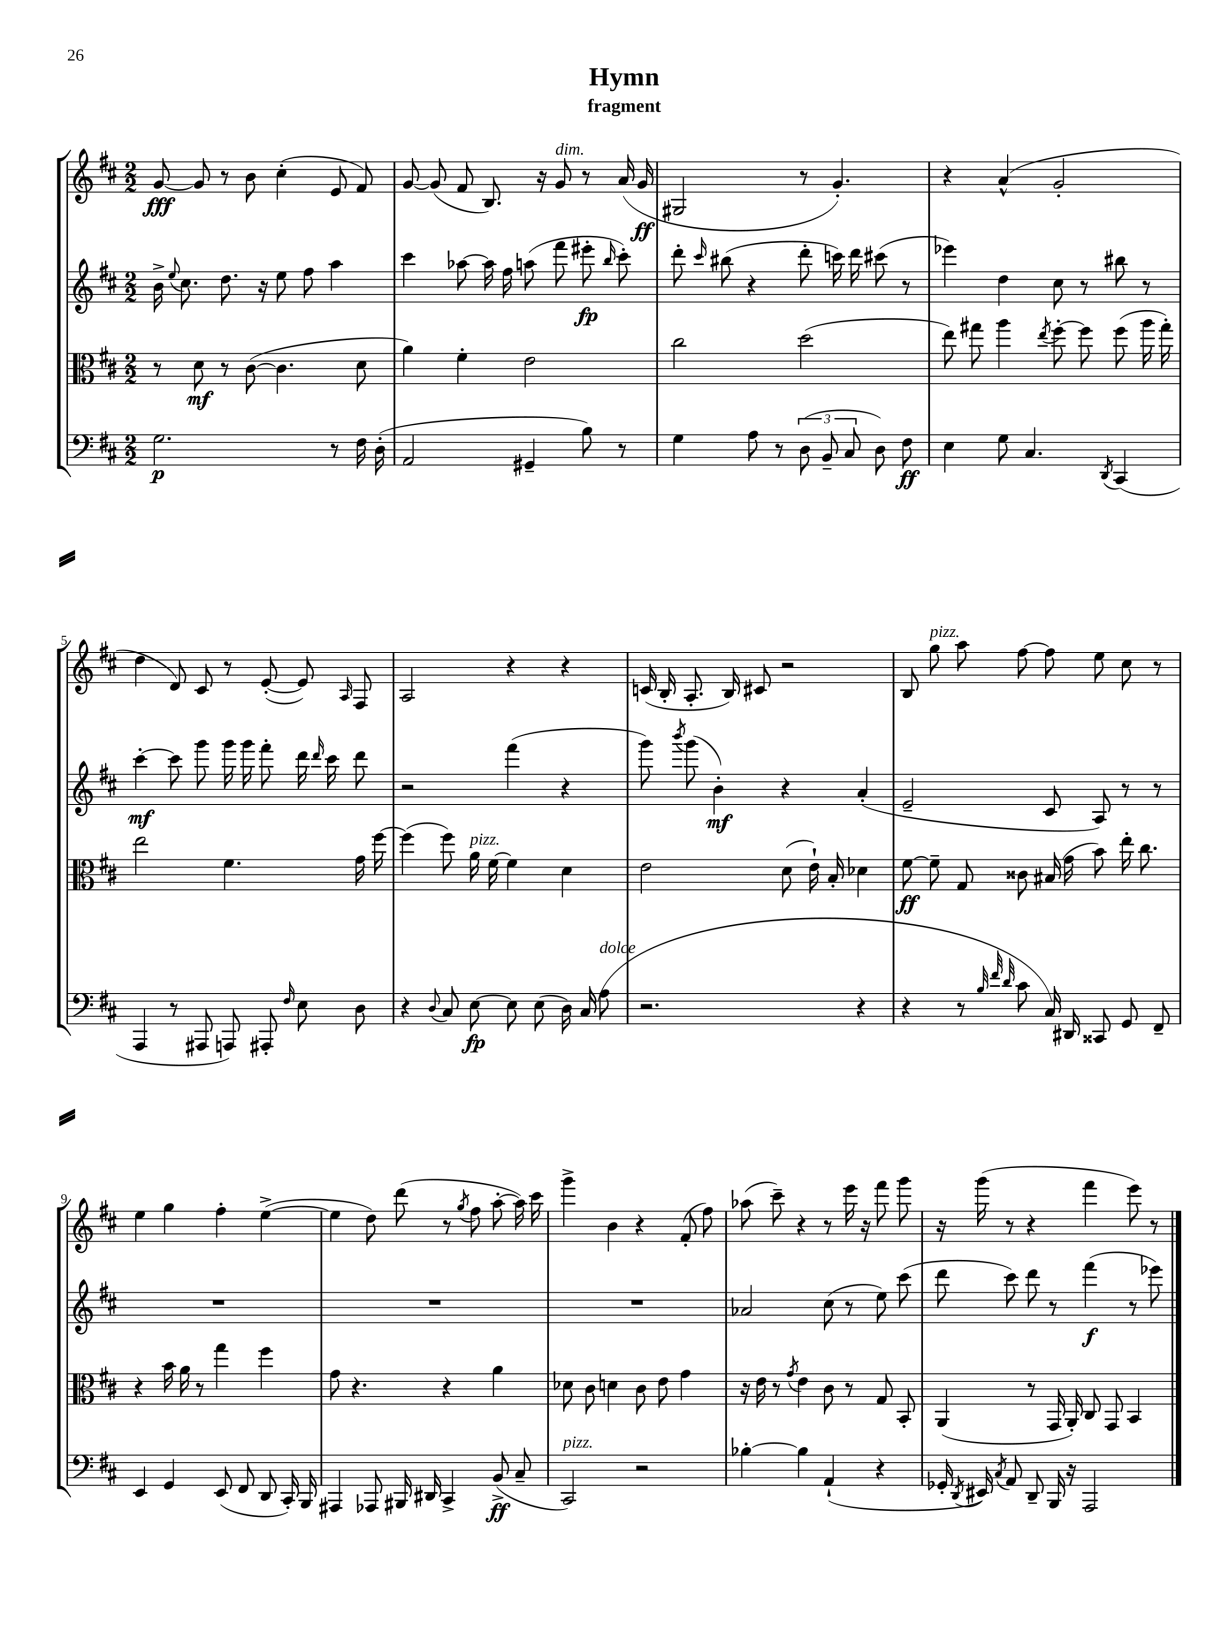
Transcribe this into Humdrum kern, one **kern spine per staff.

**kern	**dynam	**kern	**dynam	**kern	**dynam	**kern	**dynam
*part4	*part4	*part3	*part3	*part2	*part2	*part1	*part1
*staff4	*staff4	*staff3	*staff3	*staff2	*staff2	*staff1	*staff1
*clefF4	*	*clefC3	*	*clefG2	*	*clefG2	*
*k[f#c#]	*	*k[f#c#]	*	*k[f#c#]	*	*k[f#c#]	*
*M2/2	*	*M2/2	*	*M2/2	*	*M2/2	*
=1	=1	=1	=1	=1	=1	=1	=1
2.G\	p	8r	.	16b^\	.	[8g/	fff
.	.	.	.	8qqee/	.	.	.
.	.	.	.	8.cc#\	.	.	.
.	.	8d\	mf	.	.	8g/]	.
.	.	8r	.	8.dd\	.	8r	.
.	.	([8c#\	.	.	.	8b\	.
.	.	.	.	16r	.	.	.
.	.	4.c#\]	.	8ee\	.	(4cc#'\	.
.	.	.	.	8ff#\	.	.	.
8r	.	.	.	4aa\	.	8e/	.
16F#\	.	8d\	.	.	.	8f#/)	.
(16D'\	.	.	.	.	.	.	.
=2	=2	=2	=2	=2	=2	=2	=2
2AA/	.	4a\)	.	4ccc#\	.	[8g/	.
.	.	.	.	.	.	(8g/]	.
.	.	4f#'\	.	[8aa-X\	.	8f#/	.
.	.	.	.	16aa-\]	.	8.B/)	.
.	.	.	.	16ff#\	.	.	.
4GG#X~/	.	2e\	.	(8aan\	.	.	.
.	.	.	.	.	.	16r	.
!	!	!	!	!	!	!LO:TX:a:i:t=dim.	!
.	.	.	.	8fff#\	.	8g/	.
8B\)	.	.	.	8eee#X'\	fp	8r	.
.	.	.	.	16qqbb/	.	.	.
8r	.	.	.	8ccc#'\)	.	(16a/	.
.	.	.	.	.	.	16g/	ff
=3	=3	=3	=3	=3	=3	=3	=3
4G\	.	2cc#\	.	8ddd'\	.	2G#X/	.
.	.	.	.	16qqccc#/	.	.	.
.	.	.	.	(8bb#X\	.	.	.
8A\	.	.	.	4r	.	.	.
8r	.	.	.	.	.	.	.
(12D\	.	(2dd\	.	8ddd'\	.	8r	.
12BB~/	.	.	.	.	.	.	.
.	.	.	.	16cccn\)	.	4.g'/)	.
12C#/	.	.	.	.	.	.	.
.	.	.	.	16ddd\	.	.	.
8D\)	.	.	.	(8ccc#X\	.	.	.
8F#\	ff	.	.	8r	.	.	.
=4	=4	=4	=4	=4	=4	=4	=4
4E\	.	8ee\)	.	4eee-X\)	.	4r	.
.	.	8gg#X\	.	.	.	.	.
8G\	.	4aa\	.	4dd\	.	(4a^^/	.
4.C#/	.	.	.	.	.	.	.
.	.	8qee/	.	.	.	.	.
.	.	[8ff#'\	.	8cc#\	.	2g'/	.
.	.	8ff#\]	.	8r	.	.	.
8qDD/	.	.	.	.	.	.	.
(4CC#/	.	(8ff#\	.	8bb#X\	.	.	.
.	.	16aa\	.	8r	.	.	.
.	.	16gg#'\)	.	.	.	.	.
!!LO:LB:g=z
=5	=5	=5	=5	=5	=5	=5	=5
4AAA/	.	2ee\	.	[4ccc#'\	mf	4dd\	.
8r	.	.	.	8ccc#\]	.	8d/)	.
8AAA#X/	.	.	.	8ggg\	.	8c#/	.
8AAAn/)	.	4.f#\	.	16ggg\	.	8r	.
.	.	.	.	16ggg\	.	.	.
8AAA#X'/	.	.	.	8fff#'\	.	([8e'/	.
16qqF#/	.	.	.	.	.	.	.
8E\	.	.	.	16ddd\	.	8e/])	.
.	.	.	.	16qqddd/	.	.	.
.	.	.	.	16ccc#\	.	.	.
.	.	.	.	.	.	16qqA/	.
8D\	.	16g\	.	8ddd\	.	8F#/	.
.	.	[16ff#\	.	.	.	.	.
=6	=6	=6	=6	=6	=6	=6	=6
4r	.	(4ff#\]	.	2r	.	2A/	.
8qqD/	.	.	.	.	.	.	.
8C#/	.	8ff#\)	.	.	.	.	.
!	!	!LO:TX:a:i:t=pizz.	!	!	!	!	!
[8E\	fp	16a\	.	.	.	.	.
.	.	[16f#\	.	.	.	.	.
8E\]	.	4f#\]	.	(4fff#\	.	4r	.
(8E\	.	.	.	.	.	.	.
16D\)	.	4d\	.	4r	.	4r	.
(16C#/	.	.	.	.	.	.	.
!LO:TX:a:i:t=dolce	!	!	!	!	!	!	!
8A\	.	.	.	.	.	.	.
=7	=7	=7	=7	=7	=7	=7	=7
2.r	.	2e\	.	8ggg\)	.	(16cn/	.
.	.	.	.	.	.	16B'/	.
.	.	.	.	8qbbb/	.	.	.
.	.	.	.	(8ggg\	.	8.A'/	.
.	.	.	.	4b'\)	mf	.	.
.	.	.	.	.	.	16B/)	.
.	.	.	.	.	.	8c#X/	.
.	.	(8d\	.	4r	.	2r	.
.	.	16e`\)	.	.	.	.	.
.	.	16B'/	.	.	.	.	.
4r	.	4d-X\	.	(4a'/	.	.	.
=8	=8	=8	=8	=8	=8	=8	=8
4r	.	[8f#\	ff	2e~/	.	8B/	.
!	!	!	!	!	!	!LO:TX:a:i:t=pizz.	!
.	.	8f#~\]	.	.	.	8gg\	.
8r	.	8G/	.	.	.	8aa\	.
32qqB/	.	.	.	.	.	.	.
32qqf#/	.	.	.	.	.	.	.
32qqd/	.	.	.	.	.	.	.
8c#\	.	8c##X\	.	.	.	[8ff#\	.
16C#/)	.	(16B#X/	.	8c#/	.	8ff#\]	.
16DD#X/	.	16g\	.	.	.	.	.
8CC##X/	.	8b\)	.	8A/)	.	8ee\	.
8GG/	.	16ee'\	.	8r	.	8cc#\	.
.	.	8.cc#\	.	.	.	.	.
8FF#~/	.	.	.	8r	.	8r	.
!!LO:LB:g=z
=9	=9	=9	=9	=9	=9	=9	=9
4EE/	.	4r	.	1r	.	4ee\	.
4GG/	.	16b\	.	.	.	4gg\	.
.	.	16a\	.	.	.	.	.
.	.	8r	.	.	.	.	.
(8EE/	.	4gg\	.	.	.	4ff#'\	.
8FF#/	.	.	.	.	.	.	.
8DD/	.	4ff#\	.	.	.	([4ee^\	.
16CC#'/)	.	.	.	.	.	.	.
16BBB/	.	.	.	.	.	.	.
=10	=10	=10	=10	=10	=10	=10	=10
4AAA#X/	.	8g\	.	1r	.	4ee\]	.
.	.	4.r	.	.	.	.	.
8AAA-X/	.	.	.	.	.	8dd\)	.
16BBB#X/	.	.	.	.	.	(8ddd\	.
16DD#X/	.	.	.	.	.	.	.
4CC#^/	.	4r	.	.	.	8r	.
.	.	.	.	.	.	8qgg/	.
.	.	.	.	.	.	8ff#\	.
(8BB^/	ff	4a\	.	.	.	[8aa'\	.
8C#~/	.	.	.	.	.	16aa\])	.
.	.	.	.	.	.	16ccc#\	.
=11	=11	=11	=11	=11	=11	=11	=11
!LO:TX:a:i:t=pizz.	!	!	!	!	!	!	!
2CC#/)	.	8d-X\	.	1r	.	4ggg^\	.
.	.	8c#\	.	.	.	.	.
.	.	4dn\	.	.	.	4b\	.
2r	.	8c#\	.	.	.	4r	.
.	.	8e\	.	.	.	.	.
.	.	4g\	.	.	.	(8f#'/	.
.	.	.	.	.	.	8ff#\)	.
=12	=12	=12	=12	=12	=12	=12	=12
[4B-X'\	.	16r	.	2a-X/	.	(8aa-X\	.
.	.	16e\	.	.	.	.	.
.	.	8r	.	.	.	8ccc#~\)	.
.	.	8qg/	.	.	.	.	.
4B-\]	.	4e\	.	.	.	4r	.
(4AA`/	.	8c#\	.	(8cc#\	.	8r	.
.	.	8r	.	8r	.	16eee\	.
.	.	.	.	.	.	16r	.
4r	.	8G/	.	8ee\)	.	8fff#\	.
.	.	8BB'/	.	(8ccc#\	.	8ggg\	.
=13	=13	=13	=13	=13	=13	=13	=13
16GG-X'/	.	(4AA/	.	8ddd\	.	16r	.
8qDD/	.	.	.	.	.	.	.
16EE#X/)	.	.	.	.	.	(16ggg\	.
8qC#/	.	.	.	.	.	.	.
8AA/	.	.	.	8ccc#\)	.	8r	.
8DD~/	.	8r	.	8ddd\	.	4r	.
16BBB/	.	16GG/	.	8r	.	.	.
16r	.	16AA'/)	.	.	.	.	.
2AAA/	.	8C#/	.	(4fff#\	f	4fff#\	.
.	.	8GG/	.	.	.	.	.
.	.	4BB/	.	8r	.	8eee\)	.
.	.	.	.	8eee-X\)	.	8r	.
==	==	==	==	==	==	==	==
*-	*-	*-	*-	*-	*-	*-	*-
